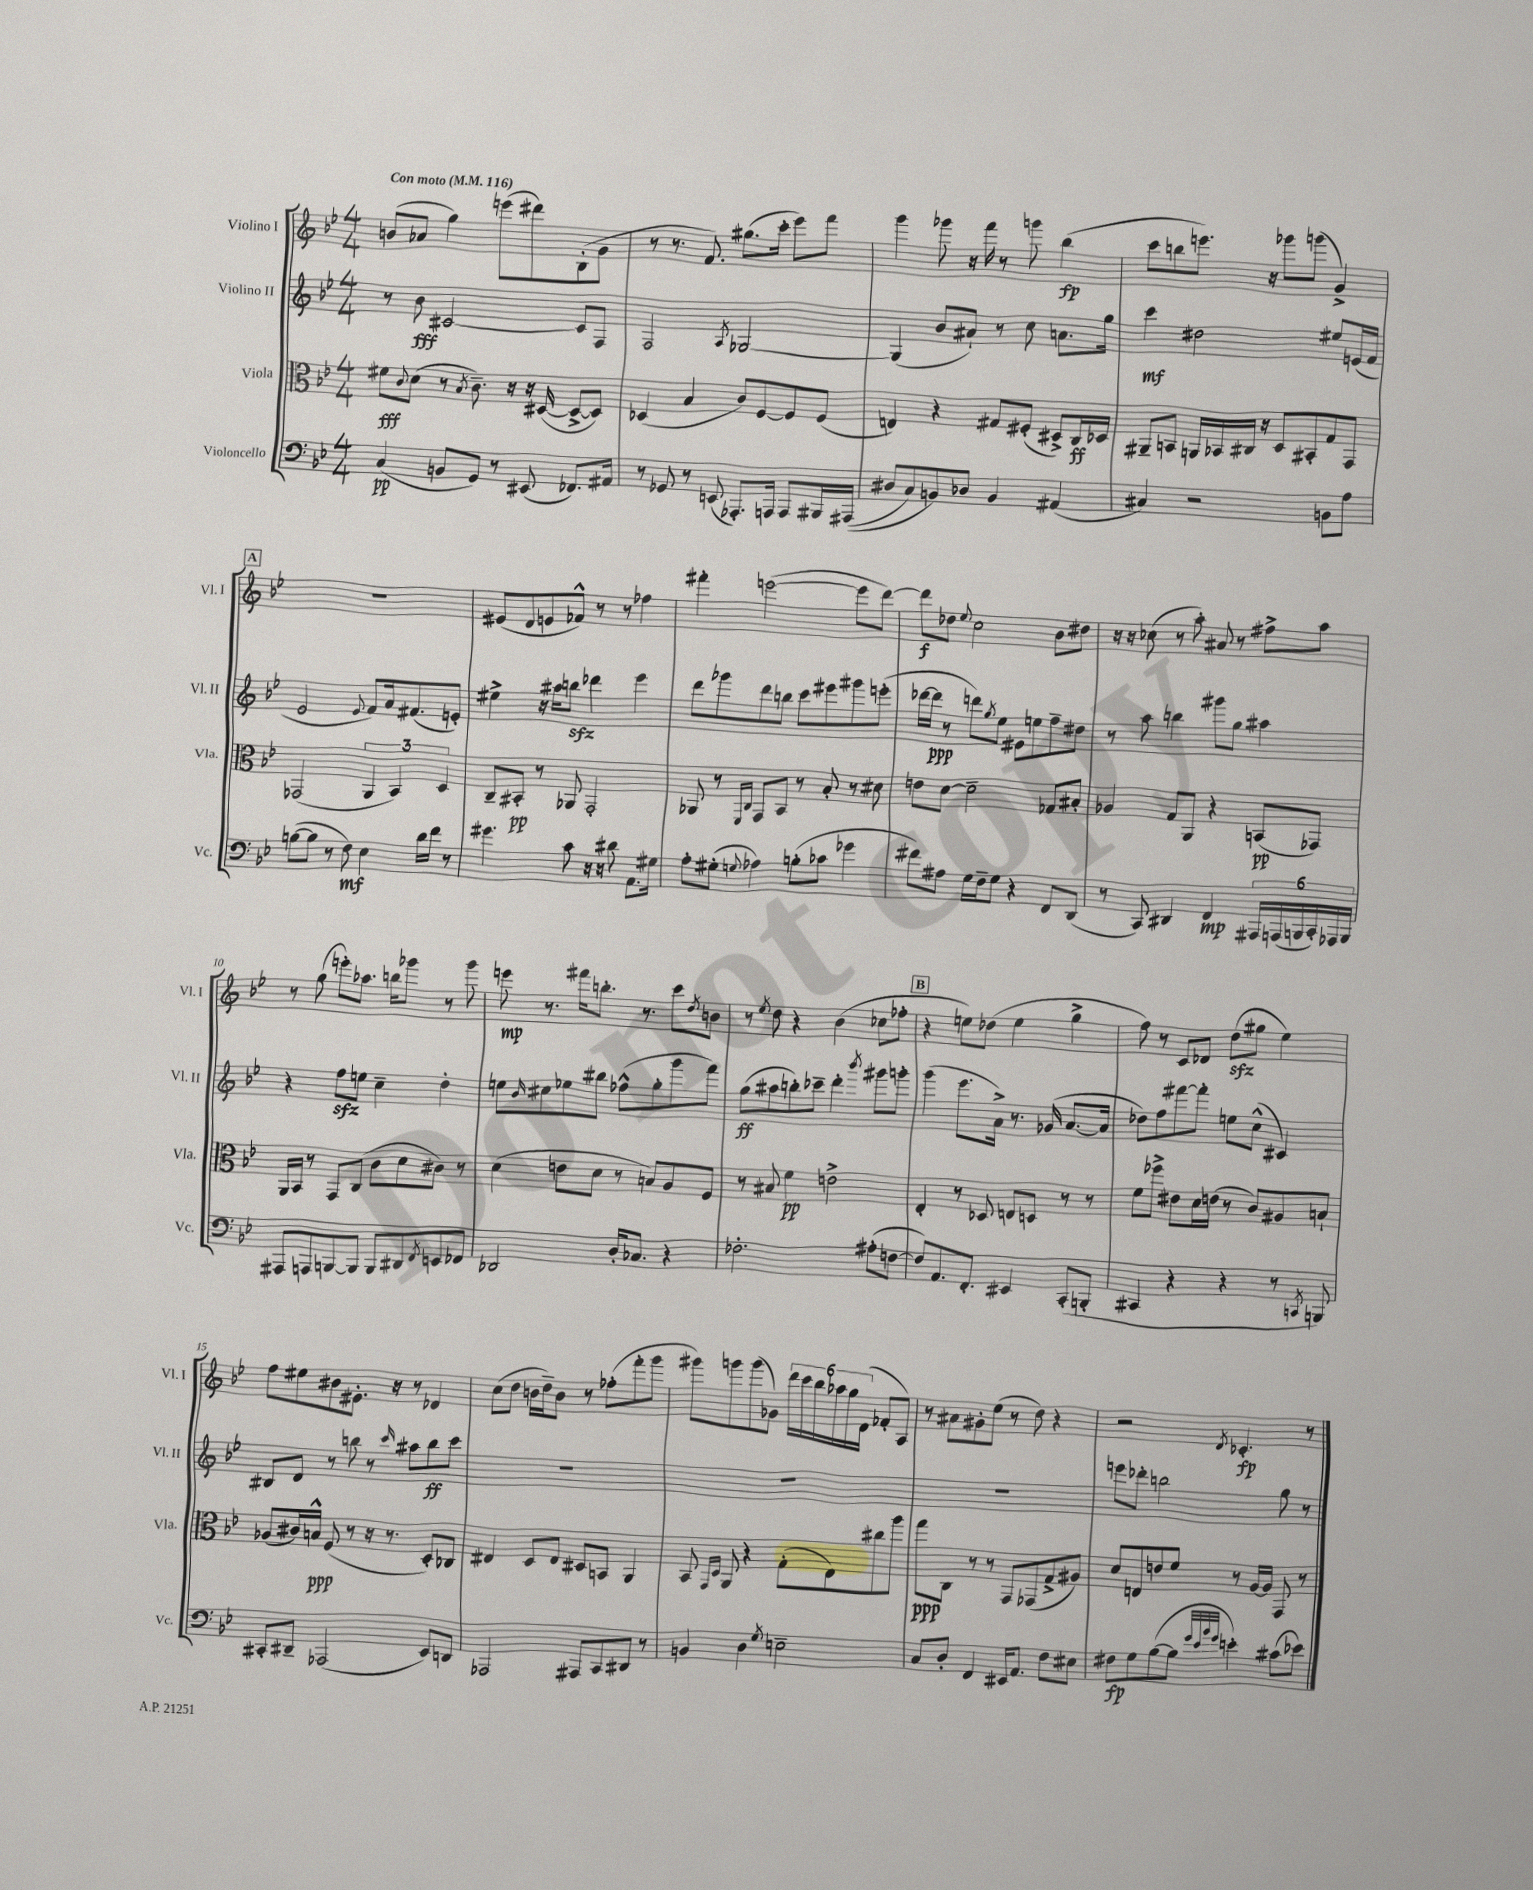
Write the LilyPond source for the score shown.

<<
\new StaffGroup <<
\new Staff = "s0" \with { instrumentName = "Violino I" shortInstrumentName = "Vl. I" } {
    \clef treble \key bes \major \numericTimeSignature \time 4/4 \tempo "Con moto" 4 = 116
    b'8( aes'8 g''4) e'''8( dis'''8) bes8-.( g'8 |
    r8 r8. f'8.) gis''8.( c'''16-. ees'''8) f'''8 |
    g'''4 ges'''8 r16 f'''16 r8 g'''8 bes''4\fp( |
    c'''8 b''8 e'''8.) r16 ges'''8 g'''8( g'4->) |
    \mark \markup { \box "A" } R1 |
    eis'8( d'8 e'8 fes'8-^) r8 r8 fes''4 |
    fis'''4-. e'''2~( e'''8 d'''8~) |
    d'''8\f des''8 \appoggiatura { ees''8 } c''2 bes'8 dis''8 |
    r16 r16 ces''8( r8 a''8-.) ais'8 r8 fis''8-> a''8 |
    r8 g''8( e'''8-.) aes''8. b''16 ges'''8 r8 ges'''8 |
    e'''8\mp r8. fis'''16 b''8.-. r8. c'''8 \acciaccatura { d''8 } b'8 |
    r8 \acciaccatura { ees''8 } d''8 r4 bes'4( ces''8 fes''8-. |
    \mark \markup { \box "B" } r4 e''8) des''8( e''4 g''4-> |
    f''8) r8 c'8 des'8 d''8\sfz( gis''8 ees''4) |
    f''8 eis''8 bis'8 eis'8.-. r16 r8 des'4 |
    c''8( d''8 b'16 d''16--) b'8 r8 fes''8-.( f'''8-. g'''8 |
    gis'''8) g'''8 g'''8( ges'8) \tuplet 6/4 { d'''16 c'''16 bes''16 aes''16 g''16 d'16( } fes'8-. a8) |
    r8 ais'8 gis'8-. ees''8( r8 d''8) r4 |
    r2 \acciaccatura { d'8 } ces'4.-.\fp r8 \bar "|." |
}
\new Staff = "s1" \with { instrumentName = "Violino II" shortInstrumentName = "Vl. II" } {
    \clef treble \key bes \major \numericTimeSignature \time 4/4
    r8 bes'8\fff cis'2~ cis'8 f8 |
    f2 \acciaccatura { a8 } ges2~ |
    ges4( bes'8 ais'8-!) r8 c''8 a'8. g''16 |
    c'''4\mf dis''2 eis''8 e'16( f'16 |
    \mark \markup { \box "A" } ees'2 \appoggiatura { ees'8 } f'8) a'16 fis'8.( e'8-.) |
    eis''4-> r16 ais''16 b''8\sfz des'''4 ees'''4 |
    d'''8 ges'''8 d'''8 b''8 c'''8 eis'''8 gis'''8 e'''8-.( |
    des'''16~ des'''16\ppp r8 d'''8) \acciaccatura { g''8 } ees''8 eis'8 e''8 f''8-- dis''8 |
    r8 a''8 b''4 gis'''8 g''8 ais''4 |
    r4 f''8\sfz e''8 c''4-- d''4-. |
    e''8 \grace { bes'16 } cis''8 ees''8 bis''8 fes''8-^( g''8-. g'''8 f'''8) |
    g''8\ff( ais''8 b''8-.) ces'''8-- d'''4-. \acciaccatura { bes'''8 } gis'''8 g'''8-. |
    \mark \markup { \box "B" } g'''4( ees'''8. a'16->) r8. ges'16( a'8.~ a'16 |
    des''8) f''8 fis'''8~ fis'''8-. e''8 c''8-^( cis'4) |
    bis8 d'8 r8 b''8 r8 \grace { c'''16 } ais''8 b''8\ff c'''8 |
    R1 |
    R1 |
    R1 |
    e'''8 des'''8-. b''2 g''8 r8 \bar "|." |
}
\new Staff = "s2" \with { instrumentName = "Viola" shortInstrumentName = "Vla." } {
    \clef alto \key bes \major \numericTimeSignature \time 4/4
    fis'8\fff \appoggiatura { c'8 } d'8( r8 \acciaccatura { bes8 } c'8.--) r16 r16 dis16~( dis8~-> dis8) |
    des4( bes4 c'8) f8~ f8 f8( |
    e4) r4 gis8 fis8-.( dis8->) c16\ff des16 |
    ais,8-- b,8 a,16 bes,16 cis16 r16 d8 bis,8-. g8 g,8 |
    \mark \markup { \box "A" } ges,2( \tuplet 3/2 { a,4 bes,4) d4 } |
    c8-- bis,8-.\pp r8 aes,8 g,2-. |
    aes,8 r8 \grace { f,16 c16 } g,8 bes,8 r8 bes8-. r8 dis'8 |
    e'8 d'8~ d'2-- ges8 bis8-. |
    aes4 g8 a,8 r4 b,8\pp( ges,8) |
    a,16 bes,16 r8 g,8 c8( c'8 d'8 cis'8) r8 |
    d'4( e'8 d'8 r8 b8) a8 f8 |
    r8 bis8 f'4\pp e'2-> |
    \mark \markup { \box "B" } ees4-. r8 des8 e8 d8 r8 r8 |
    f'8 fes''8-> eis'8 d'16 e'16( r8 c'8) ais8 b8-! |
    aes8( cis'16) b16-^\ppp f8( r8 r16 r8. d8-.) ces8 |
    eis4 d8 eis8 dis8 b,8 a,4 |
    bes,8 \grace { g,16 d16 } a,8 r4 g8-.( ees8) cis''8 a''8 |
    g''8\ppp c8 r8 r8 g,8 ges,8( g8-> ais8) |
    d'8 e8 e'8 f'8 r8 a16~ a16 g,8 r8 \bar "|." |
}
\new Staff = "s3" \with { instrumentName = "Violoncello" shortInstrumentName = "Vc." } {
    \clef bass \key bes \major \numericTimeSignature \time 4/4
    c4\pp( b,8 g,8) r8 eis,8( fes,8.) ais,16 |
    r8 ges,8 r8 e,8( aes,,8.-.) a,,16 a,,8 bis,,16 ais,,16(\( |
    dis8 c8) b,8\) des8 b,4 ais,4( |
    cis4) r2 b,8 a8 |
    \mark \markup { \box "A" } b8~( b8 r8 f8\mf) ees4 d'16 f'16 r8 |
    gis'4. c'8 r16 r16 dis'8 a,8. gis16 |
    a8-. gis8-.( \appoggiatura { g8 } aes4) b8-.( ces'8 ges'4 |
    fis'8) ais8 g16 f16-- g8 r4 f,8 d,8( |
    r8 c,8) dis,4 f,4\mp \tuplet 6/4 { ais,,16 a,,16( b,,16 c,16-.) aes,,16 b,,16 } |
    ais,,8 a,,8 b,,8~ b,,8 b,,8 dis,8 \acciaccatura { f,8 } e,8 fes,8 |
    des,2 d16-. ces8. r4 |
    fes2.-. ais8-.( f8~ |
    \mark \markup { \box "B" } f8) a,8. f,8.-. eis,4 c,8-.( b,,8-. |
    cis,4 r4 r4 r8 \acciaccatura { c,8 } b,,8) |
    cis,8-. dis,8-- aes,,2( ees,8) d,8 |
    aes,,2 ais,,8 c,8 dis,8 r8 |
    b,4 d4 \acciaccatura { g8 } e2-- |
    c8 d8-. f,4 eis,16 a,8. f8 eis8 |
    fis8\fp g8 bes8~( bes8 \grace { g'32 ees'32 bes'32 g'32 } e'4-.) cis'8( ees'8) \bar "|." |
}
>>
>>
